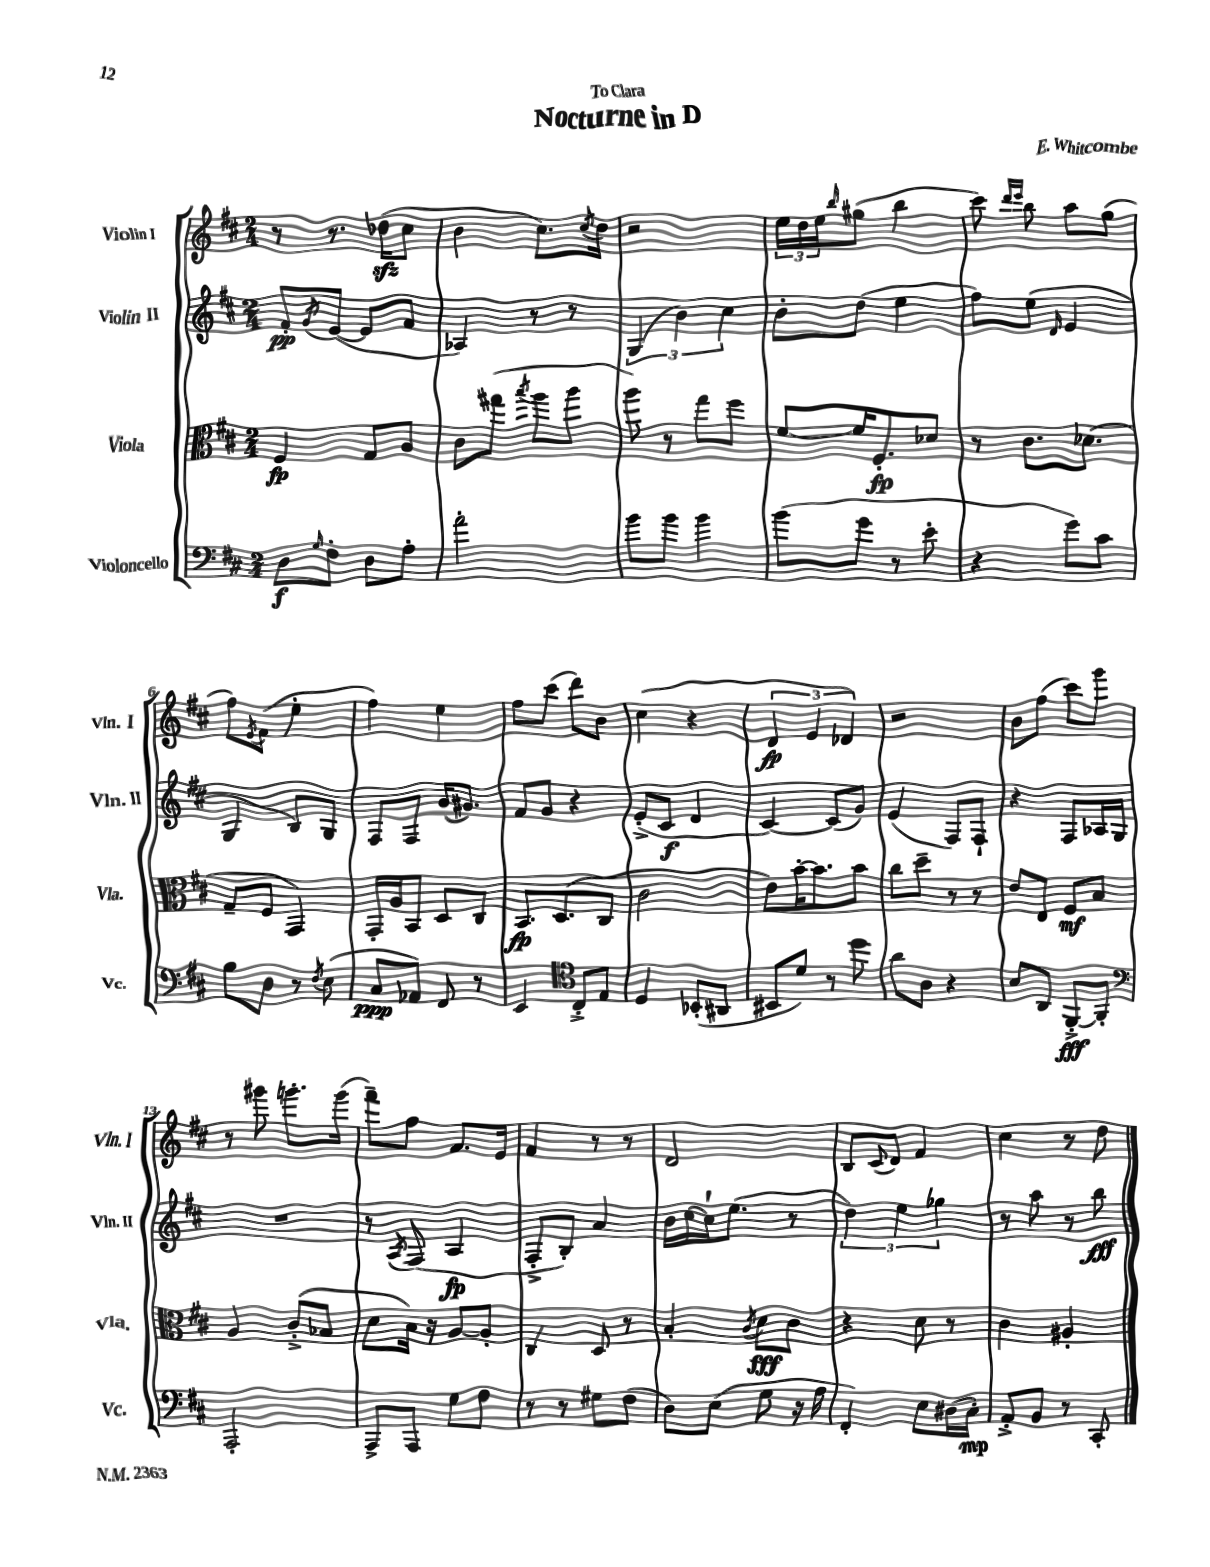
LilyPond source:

\header { title = "Nocturne in D" composer = "E. Whitcombe" dedication = "To Clara" }
<<
\new StaffGroup <<
\new Staff = "s0" \with { instrumentName = "Violin I" shortInstrumentName = "Vln. I" } {
    \clef treble \key d \major \numericTimeSignature \time 2/4
    r8 r8. des''16\sfz( cis''8 |
    b'4 cis''8.) \acciaccatura { cis''8 } d''16 |
    r2 |
    \tuplet 3/2 { e''16 d''16 e''16 } \grace { b''16 } gis''8( b''4 |
    cis'''8) \grace { d'''16 e'''16 } b''8 a''8 g''8( |
    fis''8) \acciaccatura { e'8 } fis'8( e''4-. |
    fis''4) e''4 |
    fis''8 cis'''8( d'''8) b'8 |
    cis''4( r4 |
    \tuplet 3/2 { d'4\fp e'4 des'4) } |
    r2 |
    b'8 fis''8( cis'''8) g'''8 |
    r8 gis'''8 g'''8.-. g'''16( |
    fis'''8--) fis''8 fis'8. e'16 |
    fis'4 r8 r8 |
    d'2 |
    b8 \appoggiatura { cis'8 } d'8 fis'4 |
    cis''4 r8 d''8 \bar "|." |
}
\new Staff = "s1" \with { instrumentName = "Violin II" shortInstrumentName = "Vln. II" } {
    \clef treble \key d \major \numericTimeSignature \time 2/4
    fis'8-.\pp \acciaccatura { g'8 } e'8~( e'8 fis'8 |
    aes4) r8 r8 |
    \tuplet 3/2 { g4( b'4) cis''4 } |
    b'8-. d''8( e''4 |
    fis''8) e''8( \grace { d'16 } e'4 |
    g4 b8) g8 |
    fis8 fis8 g'16( gis'8.) |
    fis'8 g'8 r4 |
    e'8-.->( cis'8\f d'4 |
    cis'4~) cis'8( g'8) |
    e'4( fis8) fis8-! |
    r4 fis8 aes16 g16 |
    R2 |
    r8 \acciaccatura { a8 } fis8( a4\fp |
    fis8-.-> b8-.) a'4 |
    b'16 cis''16~ cis''16-! e''8.( r8 |
    \tuplet 3/2 { d''4) e''4 ges''4 } |
    r8 a''8 r8 b''8\fff \bar "|." |
}
\new Staff = "s2" \with { instrumentName = "Viola" shortInstrumentName = "Vla." } {
    \clef alto \key d \major \numericTimeSignature \time 2/4
    fis4\fp g8 a8 |
    cis'8 gis''8( \acciaccatura { b''8 } a''8 a''8 |
    a''8) r8 g''8 fis''8 |
    fis'8~ fis'16 fis8.-.\fp des'8 |
    r8 cis'8. des'8.( |
    g8-- fis8 g,4) |
    g,16-. a16 b,8 d8 cis8 |
    b,8.\fp d8.( cis8 |
    cis'2 |
    e'8) b'16~-. b'8. b'8 |
    cis''8 d''8-- r8 r8 |
    e'8 e8 fis8\mf b8 |
    a4 cis'8-.->( bes8 |
    d'8 b16) r16 a8~ a8-. |
    cis4 d8 r8 |
    b4-. \acciaccatura { cis'8 } d'8\fff cis'8 |
    r4 d'8 r8 |
    cis'4 ais4-. \bar "|." |
}
\new Staff = "s3" \with { instrumentName = "Violoncello" shortInstrumentName = "Vc." } {
    \clef bass \key d \major \numericTimeSignature \time 2/4
    d8\f \grace { g16 } fis8-. d8 a8-. |
    a'2-. |
    b'8 b'8 b'4 |
    b'8( g'8 r8 e'8-. |
    r4 g'8) cis'8 |
    b8 d8 r8 \acciaccatura { fis8 } e8( |
    cis8\ppp aes,8) fis,8 r8 |
    e,4 \clef tenor cis8-.-> e8 |
    d4 bes,8-.( ais,8 |
    bis,8 d'8) r8 d''8 |
    a'8 a8 r4 |
    b8 a,8 fis,8~-.->\fff fis,8-. |
    \clef bass a,,2-. |
    a,,8-> a,,8 g8 fis8 |
    r8 r8 gis8 fis8( |
    d8) e8( g8 r16 a16 |
    fis,4-.) e8 dis16( cis16-.\mp) |
    a,8-.-> b,8 r8 cis,8-. \bar "|." |
}
>>
>>
